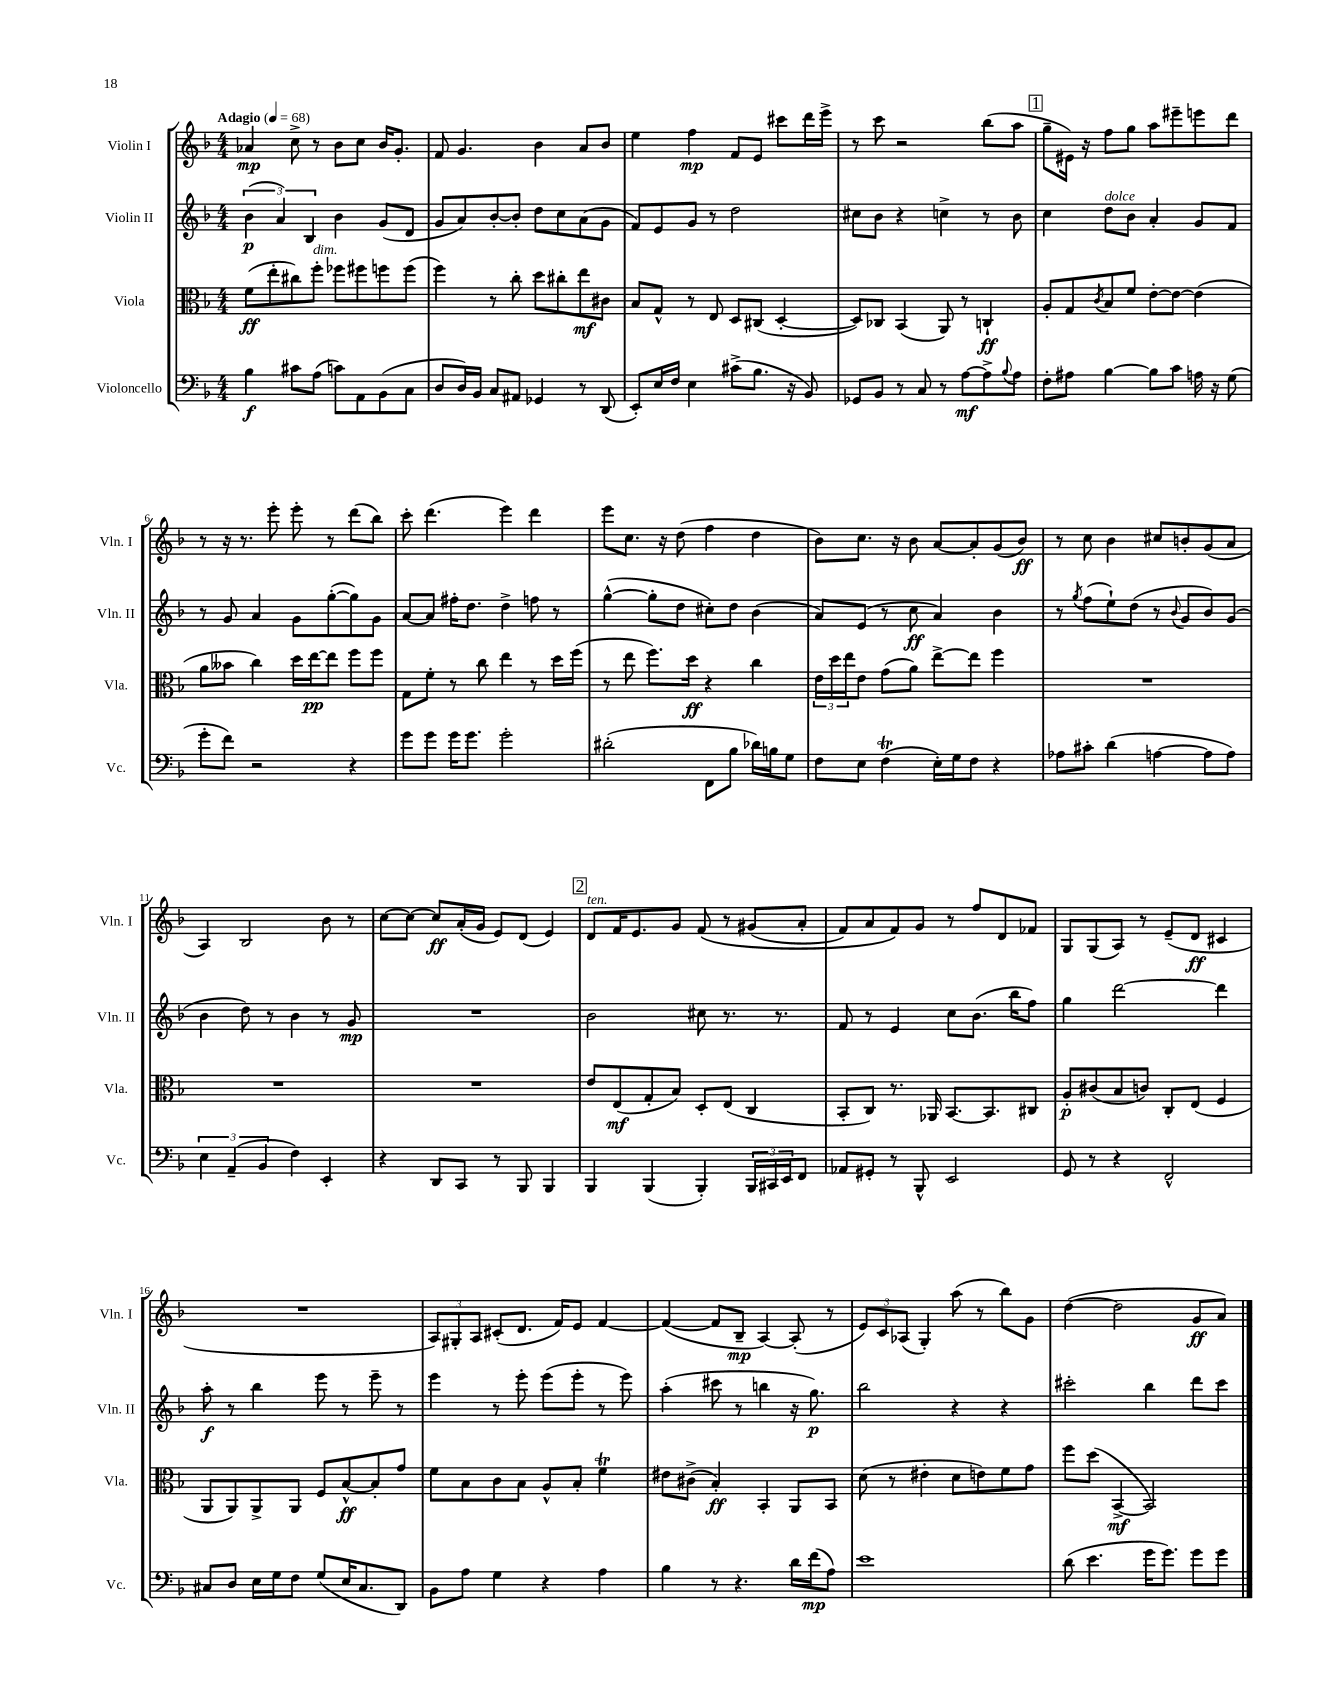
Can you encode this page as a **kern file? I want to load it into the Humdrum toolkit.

**kern	**dynam	**kern	**dynam	**kern	**dynam	**kern	**dynam
*part4	*part4	*part3	*part3	*part2	*part2	*part1	*part1
*staff4	*staff4	*staff3	*staff3	*staff2	*staff2	*staff1	*staff1
*I"Violoncello	*	*I"Viola	*	*I"Violin II	*	*I"Violin I	*
*I'Vc.	*	*I'Vla.	*	*I'Vln. II	*	*I'Vln. I	*
*clefF4	*	*clefC3	*	*clefG2	*	*clefG2	*
*k[b-]	*	*k[b-]	*	*k[b-]	*	*k[b-]	*
*M4/4	*	*M4/4	*	*M4/4	*	*M4/4	*
*MM68	*	*MM68	*	*MM68	*	*MM68	*
=1	=1	=1	=1	=1	=1	=1	=1
!	!	!	!	!	!	!LO:TX:a:B:t=Adagio	!
4B-\	f	(8f\L	ff	(6b-\	p	4a-X/	mp
.	.	8ee'\	.	.	.	.	.
.	.	.	.	6a/)	.	.	.
8c#X\L	.	8cc#X\)	.	.	.	8cc^\	.
.	.	.	.	6B-/	.	.	.
!	!	!LO:TX:a:i:t=dim.	!	!	!	!	!
(8A\J	.	8ff'\J	.	.	.	8r	.
8cn\L)	.	8ff-X\L	.	4b-\	.	8b-\L	.
8AA\	.	8ff#X\	.	.	.	8cc\J	.
(8BB-\	.	8ffn\	.	(8g/L	.	16b-/KL	.
.	.	.	.	.	.	8.g'/J	.
8C\J	.	(8ff\J	.	8d/J	.	.	.
=2	=2	=2	=2	=2	=2	=2	=2
8D/L	.	4ff\)	.	8g/L	.	8f/	.
16D/L)	.	.	.	8a/)	.	4.g/	.
16BB-/JJ	.	.	.	.	.	.	.
8C/L	.	8r	.	[8b-'/	.	.	.
8AA#X/J	.	8cc'\	.	8b-'/J]	.	.	.
4GG-X/	.	8dd\L	.	8dd\L	.	4b-\	.
.	.	8cc#X'\	.	8cc\	.	.	.
8r	.	8ee\	mf	(8a\	.	8a/L	.
(8DD/	.	8c#X\J	.	8g\J	.	8b-/J	.
=3	=3	=3	=3	=3	=3	=3	=3
8EE'/L)	.	8B-/L	.	8f/L)	.	4ee\	.
16E/L	.	8G^^/J	.	8e/	.	.	.
16F/JJ	.	.	.	.	.	.	.
4E\	.	8r	.	8g/J	.	4ff\	mp
.	.	8E/	.	8r	.	.	.
(8c#X^\L	.	8D/L	.	2dd\	.	8f/L	.
8.B-\J	.	(8C#X/J	.	.	.	8e/J	.
.	.	[4D'/	.	.	.	8ccc#X\L	.
16r	.	.	.	.	.	.	.
8BB-/)	.	.	.	.	.	16ddd\L	.
.	.	.	.	.	.	16eee^\JJ	.
=4	=4	=4	=4	=4	=4	=4	=4
8GG-X/L	.	8D/L])	.	8cc#X\L	.	8r	.
8BB-/J	.	8C-X/J	.	8b-\J	.	8ccc\	.
8r	.	(4BB-/	.	4r	.	2r	.
8C/	.	.	.	.	.	.	.
8r	.	8AA/)	.	4ccn^\	.	.	.
[8A\L	mf	8r	.	.	.	.	.
8A^\]	.	4Cn`/	ff	8r	.	(8bb-\L	.
8qqB-/	.	.	.	.	.	.	.
8A\J	.	.	.	8b-\	.	8aa\J	.
!!LO:REH:place=s1:t=1
=5	=5	=5	=5	=5	=5	=5	=5
8F'\L	.	8A'/L	.	4cc\	.	8gg~\L	.
8A#X\J	.	8G/	.	.	.	16e#X\Jk)	.
.	.	.	.	.	.	16r	.
.	.	8qc/	.	.	.	.	.
!	!	!	!	!LO:TX:a:i:t=dolce	!	!	!
[4B-\	.	8B-/	.	8dd\L	.	8ff\L	.
.	.	8f/J	.	8b-\J	.	8gg\J	.
8B-\L]	.	[8e'\L	.	4a'/	.	8aa\L	.
8c\J	.	8e\J_	.	.	.	8eee#X~\	.
16An\	.	(4e\]	.	8g/L	.	8eeen\	.
16r	.	.	.	.	.	.	.
(8G\	.	.	.	8f/J	.	8ddd\J	.
!!LO:LB:g=z
=6	=6	=6	=6	=6	=6	=6	=6
8g'\L	.	8a\L	.	8r	.	8r	.
8f\J)	.	8b--X\J	.	8g/	.	16r	.
.	.	.	.	.	.	8.r	.
2r	.	4cc\)	.	4a/	.	.	.
.	.	.	.	.	.	8eee'\	.
.	.	16dd\LL	.	8g\L	.	8eee'\	.
.	.	[16ee\J	pp	.	.	.	.
.	.	8ee\J]	.	([8gg'\	.	8r	.
4r	.	8ff\L	.	8gg\])	.	(8ddd\L	.
.	.	8ff\J	.	8g\J	.	8bb-\J)	.
=7	=7	=7	=7	=7	=7	=7	=7
8g\L	.	8G\L	.	[8a/L	.	8ccc'\	.
8g\J	.	8f'\J	.	8a/J]	.	(4.ddd\	.
16g\KL	.	8r	.	16ff#X'\KL	.	.	.
8.g\J	.	.	.	8.dd\J	.	.	.
.	.	8cc\	.	.	.	.	.
2g'\	.	4ee\	.	4dd^\	.	4eee\)	.
.	.	8r	.	8ffn\	.	4ddd\	.
.	.	16dd\LL	.	8r	.	.	.
.	.	(16ff\JJ	.	.	.	.	.
=8	=8	=8	=8	=8	=8	=8	=8
(2d#X'\	.	8r	.	([4gg^^\	.	8eee\L	.
.	.	8ee\	.	.	.	8.cc\J	.
.	.	8.ff\L)	.	8gg'\L]	.	.	.
.	.	.	.	.	.	16r	.
.	.	.	.	8dd\J	.	(8dd\	.
.	.	16dd\Jk	ff	.	.	.	.
8FF\L	.	4r	.	8cc#X'\L)	.	4ff\	.
8B-\J	.	.	.	8dd\J	.	.	.
16d-X\LL)	.	4cc\	.	(4b-\	.	4dd\	.
16Bn\J	.	.	.	.	.	.	.
8G\J	.	.	.	.	.	.	.
=9	=9	=9	=9	=9	=9	=9	=9
8F\L	.	24e\LL	.	8a/L)	.	8b-\L)	.
.	.	24dd\	.	.	.	.	.
.	.	24ee\J	.	.	.	.	.
8E\J	.	8e\J	.	(8e/J	.	8.cc\J	.
(4FT\	.	(8g\L	.	8r	.	.	.
.	.	.	.	.	.	16r	.
.	.	8a\J)	.	8cc\	ff	8b-\	.
16E'\LL)	.	[8ee^\L	.	4a/)	.	[8a/L	.
16G\J	.	.	.	.	.	.	.
8F\J	.	8ee\J]	.	.	.	8a'/]	.
4r	.	4ff\	.	4b-\	.	(8g/	.
.	.	.	.	.	.	8b-/J)	ff
=10	=10	=10	=10	=10	=10	=10	=10
8A-X\L	.	1r	.	8r	.	8r	.
.	.	.	.	8qgg/	.	.	.
8c#X'\J	.	.	.	(8ff\L	.	8cc\	.
(4d\	.	.	.	8ee`\)	.	4b-\	.
.	.	.	.	(8dd\J	.	.	.
[4An\	.	.	.	8r	.	8cc#X/L	.
.	.	.	.	8qqb-/	.	.	.
.	.	.	.	8g/L	.	8bn'/	.
8A\L]	.	.	.	8b-/)	.	(8g/	.
8A\J)	.	.	.	(8g/J	.	8a/J	.
!!LO:LB:g=z
=11	=11	=11	=11	=11	=11	=11	=11
6E\	.	1r	.	4b-\	.	4A/)	.
(6AA~/	.	.	.	.	.	.	.
.	.	.	.	8dd\)	.	2B-/	.
6BB-/	.	.	.	.	.	.	.
.	.	.	.	8r	.	.	.
4F\)	.	.	.	4b-\	.	.	.
4EE'/	.	.	.	8r	.	8b-\	.
.	.	.	.	8g/	mp	8r	.
=12	=12	=12	=12	=12	=12	=12	=12
4r	.	1r	.	1r	.	[8cc\L	.
.	.	.	.	.	.	8cc\J_	.
8DD/L	.	.	.	.	.	8cc/L]	ff
8CC/J	.	.	.	.	.	(16a'/L	.
.	.	.	.	.	.	16g/JJ	.
8r	.	.	.	.	.	8e/L)	.
8BBB-/	.	.	.	.	.	(8d/J	.
4BBB-/	.	.	.	.	.	4e/)	.
!!LO:REH:place=s1:t=2
=13	=13	=13	=13	=13	=13	=13	=13
!	!	!	!	!	!	!LO:TX:a:i:t=ten.	!
4BBB-/	.	8e/L	.	2b-\	.	8d/L	.
.	.	(8E/	mf	.	.	16f/K	.
.	.	.	.	.	.	8.e/	.
(4BBB-/	.	8G'/	.	.	.	.	.
.	.	8B-/J)	.	.	.	8g/J	.
4BBB-'/)	.	8D'/L	.	8cc#X\	.	(8f/	.
.	.	(8E/J	.	8.r	.	8r	.
24BBB-/LL	.	4C/	.	.	.	(8g#X/L	.
24CC#X/	.	.	.	.	.	.	.
.	.	.	.	8.r	.	.	.
24EE/J	.	.	.	.	.	.	.
8FF/J	.	.	.	.	.	8a'/J	.
=14	=14	=14	=14	=14	=14	=14	=14
8AA-X/L	.	8BB-'/L	.	8f/	.	8f/L)	.
8GG#X'/J	.	8C/J)	.	8r	.	8a/	.
8r	.	8.r	.	4e/	.	8f/)	.
8BBB-^^/	.	.	.	.	.	8g/J	.
.	.	16AA-X/	.	.	.	.	.
2EE/	.	[8.BB-/L	.	8cc\L	.	8r	.
.	.	.	.	(8.b-\J	.	8ff/L	.
.	.	8.BB-/]	.	.	.	.	.
.	.	.	.	.	.	8d/	.
.	.	.	.	16bb-\KL	.	.	.
.	.	8C#X/J	.	8ff\J)	.	8f-X/J	.
=15	=15	=15	=15	=15	=15	=15	=15
8GG/	.	8A'/L	p	4gg\	.	8G/L	.
8r	.	(8c#X/	.	.	.	(8G/	.
4r	.	8B-/	.	[2ddd\	.	8A/J)	.
.	.	8cn/J)	.	.	.	8r	.
2FF^^/	.	8C'/L	.	.	.	(8e~/L	.
.	.	(8E/J	.	.	.	8d/J	ff
.	.	4F/	.	4ddd\]	.	4c#X/	.
!!LO:LB:g=z
=16	=16	=16	=16	=16	=16	=16	=16
8C#X/L	.	8AA/L	.	8aa'\	f	1r	.
8D/J	.	8AA/)	.	8r	.	.	.
16E\LL	.	8AA^/	.	4bb-\	.	.	.
16G\J	.	.	.	.	.	.	.
8F\J	.	8AA/J	.	.	.	.	.
(8G/L	.	8F/L	.	8eee\	.	.	.
16E/K	.	[8B-^^/	ff	8r	.	.	.
8.C#/	.	.	.	.	.	.	.
.	.	8B-'/]	.	8eee~\	.	.	.
8DD/J)	.	8g/J	.	8r	.	.	.
=17	=17	=17	=17	=17	=17	=17	=17
8BB-\L	.	8f\L	.	4eee\	.	12A/L)	.
.	.	.	.	.	.	12G#X'/	.
8A\J	.	8B-\	.	.	.	.	.
.	.	.	.	.	.	12A/J	.
4G\	.	8c\	.	8r	.	(8c#X'/L	.
.	.	8B-\J	.	8eee'\	.	8.d/J	.
4r	.	8A^^/L	.	(8eee\L	.	.	.
.	.	.	.	.	.	16f/KL)	.
.	.	8B-'/J	.	8eee'\J	.	8e/J	.
4A\	.	4fT\	.	8r	.	[4f/	.
.	.	.	.	8eee\)	.	.	.
=18	=18	=18	=18	=18	=18	=18	=18
4B-\	.	8e#X\L	.	(4aa'\	.	(4f/_	.
.	.	(8c#X^\J	.	.	.	.	.
8r	.	4B-'/)	ff	8ccc#X\	.	8f/L]	.
4.r	.	.	.	8r	.	8B-~/J	mp
.	.	4BB-'/	.	4bbn\	.	[4A/)	.
16d\LL	.	8AA/L	.	16r	.	(8A'/]	.
(16f\J	mp	.	.	8.gg\)	p	.	.
8A\J)	.	8BB-/J	.	.	.	8r	.
=19	=19	=19	=19	=19	=19	=19	=19
1e	.	(8d\	.	2bb-\	.	12e/L)	.
.	.	.	.	.	.	12c/	.
.	.	8r	.	.	.	.	.
.	.	.	.	.	.	(12A-X/J	.
.	.	4e#X'\	.	.	.	4G'/)	.
.	.	8d\L	.	4r	.	(8aa\	.
.	.	8en\)	.	.	.	8r	.
.	.	8f\	.	4r	.	8bb-\L)	.
.	.	8g\J	.	.	.	8g\J	.
=20	=20	=20	=20	=20	=20	=20	=20
(8d\	.	8ff\L	.	2ccc#X'\	.	([4dd\	.
4.e\	.	(8dd\J	.	.	.	.	.
.	.	[4BB-^/	mf	.	.	2dd\]	.
16g\KL	.	2BB-/])	.	4bb-\	.	.	.
8.g\J)	.	.	.	.	.	.	.
8g\L	.	.	.	8ddd\L	.	8g/L	ff
8g\J	.	.	.	8ccc#\J	.	8a/J)	.
==	==	==	==	==	==	==	==
*-	*-	*-	*-	*-	*-	*-	*-
